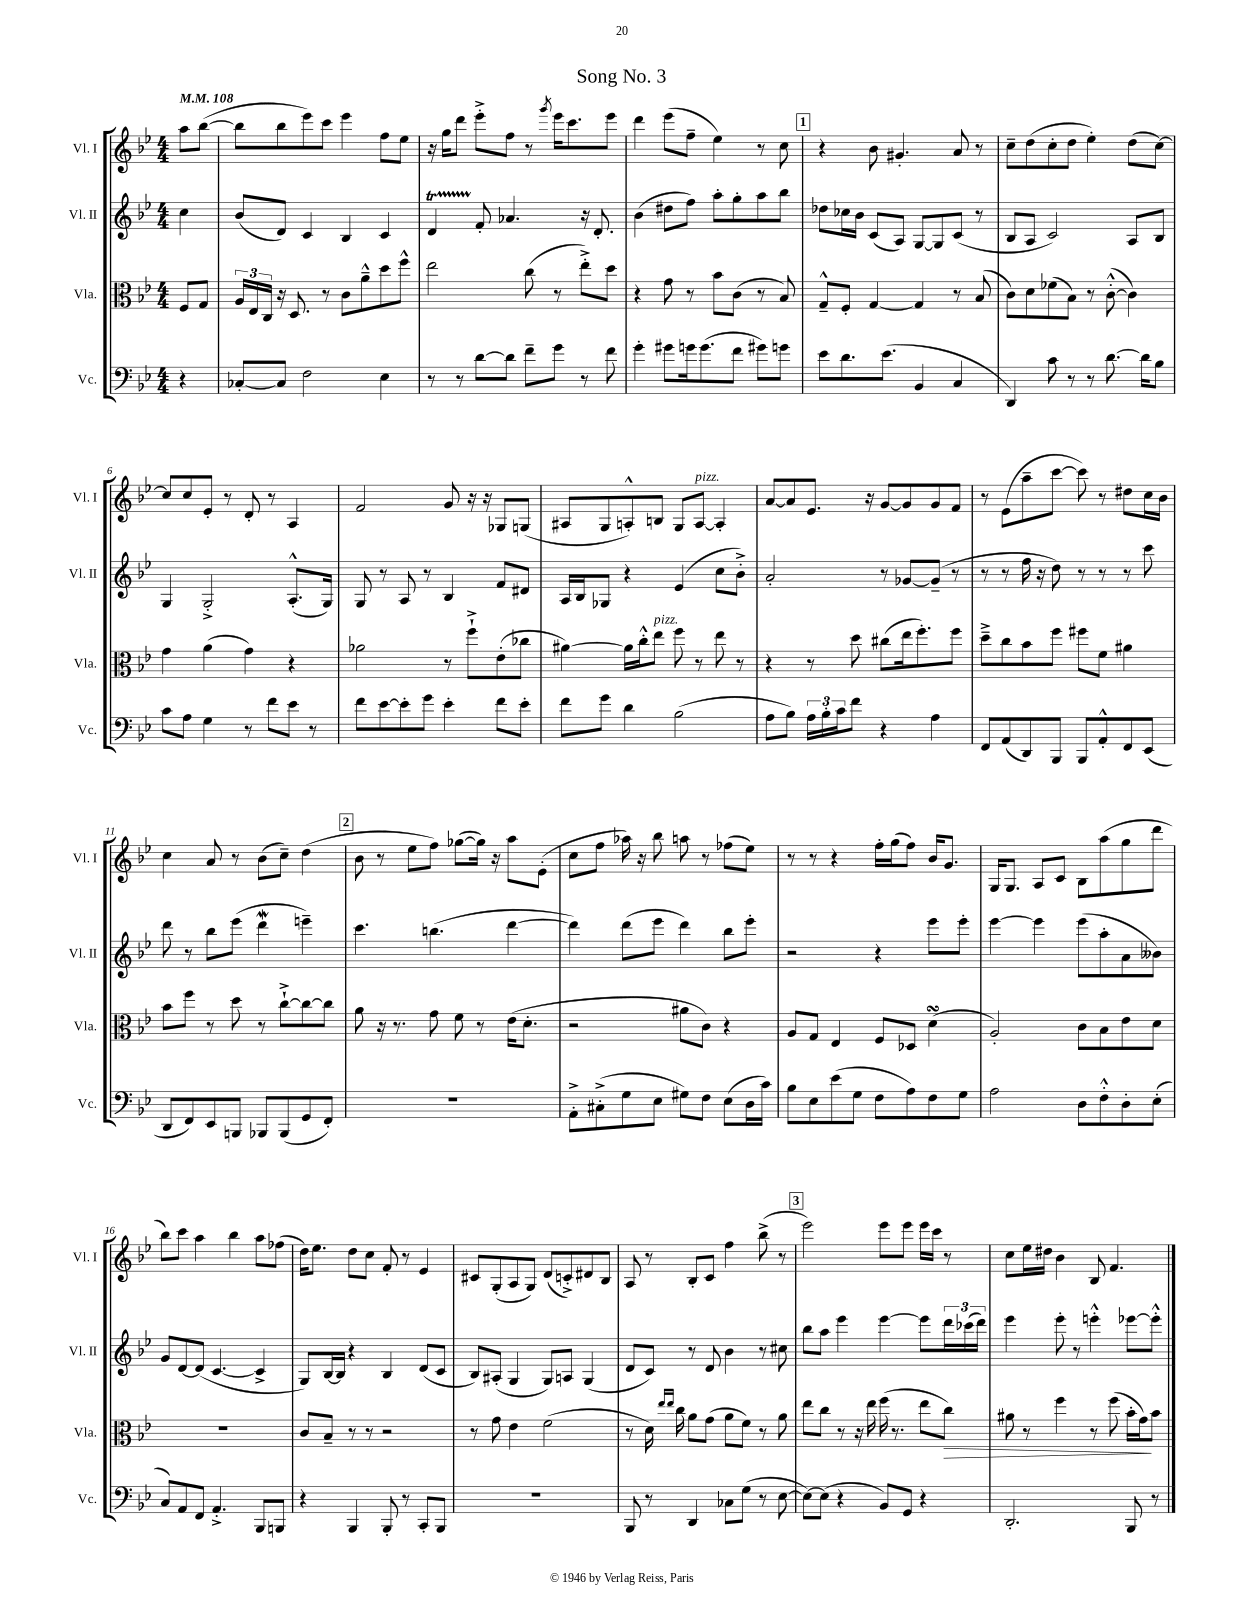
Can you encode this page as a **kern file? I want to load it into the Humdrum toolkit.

**kern	**kern	**dynam	**kern	**kern
*part4	*part3	*part3	*part2	*part1
*staff4	*staff3	*staff3	*staff2	*staff1
*I"Vc.	*I"Vla.	*	*I"Vl. II	*I"Vl. I
*I'Vc.	*I'Vla.	*	*I'Vl. II	*I'Vl. I
*clefF4	*clefC3	*	*clefG2	*clefG2
*k[b-e-]	*k[b-e-]	*	*k[b-e-]	*k[b-e-]
*M4/4	*M4/4	*	*M4/4	*M4/4
*MM108	*MM108	*	*MM108	*MM108
=	=	=	=	=
4r	8F/L	.	4cc\	8aa\L
.	8G/J	.	.	([8bb-\J
=1	=1	=1	=1	=1
[8C-X'/L	24A/LL	.	(8b-/L	8bb-\L]
.	24E-/	.	.	.
.	24C/JJ	.	.	.
8C-/J]	16r	.	8d/J)	8bb-\
.	8.D/	.	.	.
2F\	.	.	4c/	8eee-\)
.	8r	.	.	8ccc\J
.	8c\L	.	4B-/	4eee-\
.	8a~^^\	.	.	.
4E-\	8dd\	.	4c/	8ff\L
.	8ff^^\J	.	.	8ee-\J
=2	=2	=2	=2	=2
8r	2ee-\	.	4dt/	16r
.	.	.	.	16gg\KL
8r	.	.	.	8ddd\J
[8d\L	.	.	8f'/	8eee-'^\L
8d\J]	.	.	4.a-X/	8ff\J
8f~\L	(8cc\	.	.	8r
.	.	.	.	8qggg/
8g\J	8r	.	.	16eee-\KL
.	.	.	.	8.ccc\
8r	8ee-'^\L)	.	16r	.
.	.	.	8.d'/	.
8f\	8dd\J	.	.	8eee-\J
=3	=3	=3	=3	=3
4g'\	4r	.	(4b-\	4ddd\
8g#X\L	8g\	.	8dd#X\L	(8eee-\L
16gn\k	8r	.	8ff\J)	8ff~\J
(8.g\	.	.	.	.
.	8b-\L	.	8aa'\L	4ee-\)
8f\J	(8c\J	.	8gg'\	.
8g#X\L)	8r	.	8aa\	8r
8gn\J	8B-/)	.	8bb-\J	8cc\
!!LO:REH:place=s1:t=1
=4	=4	=4	=4	=4
8e-\L	8G~^^/L	.	8dd-X\L	4r
8.d\	8F'/J	.	16cc-X\L	.
.	.	.	16b-\JJ	.
.	[4G/	.	(8c/L	8b-\
(8.e-\J	.	.	.	.
.	.	.	8A/J)	4.g#X'/
4BB-/	4G/]	.	[8G/L	.
.	.	.	8G/]	.
4C/	8r	.	(8c/J	8a/
.	(8B-/	.	8r	8r
=5	=5	=5	=5	=5
4DD/)	8c\L)	.	8B-/L	8cc~\L
.	8d\	.	8A/J	(8dd\
8c\	(8f-X\	.	2c/)	8cc'\
8r	8B-\J)	.	.	8dd\J
8r	8r	.	.	4ee-'\)
[8.d\	([8c'^^\	.	.	.
.	4c\])	.	8A/L	(8dd\L
16d\KL]	.	.	.	.
8B-\J	.	.	8B-/J	[8cc\J)
!!LO:LB:g=z
=6	=6	=6	=6	=6
8c\L	4g\	.	4G/	8cc/L]
8A\J	.	.	.	8cc/
4G\	(4a\	.	2G'^/	8e-'/J
.	.	.	.	8r
8r	4g\)	.	.	8d'/
8f\L	.	.	.	8r
8e-\J	4r	.	(8.A'^^/L	4A/
8r	.	.	.	.
.	.	.	16G/Jk)	.
=7	=7	=7	=7	=7
8f\L	2a-X\	.	8G/	2f/
[8e-\	.	.	8r	.
8e-'\]	.	.	8A/	.
8g\J	.	.	8r	.
4e-'\	8r	.	4B-/	8g/
.	8ff`^\L	.	.	16r
.	.	.	.	16r
8f\L	(8e-'\	.	8f/L	8G-X/L
8e-'\J	8cc-X\J	.	8d#X/J	(8Gn/J
=8	=8	=8	=8	=8
8f\L	[4a#X\)	.	16A/LL	8A#X/L
.	.	.	16B-/J	.
8g\J	.	.	8G-X/J	8G/
4d\	16a#\LL]	.	4r	8An'^^/)
.	16cc'^^\J	.	.	.
!	!LO:TX:a:i:t=pizz.	!	!	!
.	8ee-\J	.	.	8Bn/J
(2B-\	8ff\	.	(4e-/	8G/L
!	!	!	!	!LO:TX:a:i:t=pizz.
.	8r	.	.	[8A/J
.	8ee-\	.	8cc\L	4A'/]
.	8r	.	8b-'^\J)	.
=9	=9	=9	=9	=9
8A\L	4r	.	2a'/	[8a/L
8B-\J)	.	.	.	8a/]
24A\LL	8r	.	.	8.e-/J
24B-'\	.	.	.	.
24c\J	.	.	.	.
8f\J	8dd\	.	.	.
.	.	.	.	16r
4r	(8cc#X\L	.	8r	[8g/L
.	16ee-\k	.	[8g-X/L	8g/]
.	8.ff'\)	.	.	.
4A\	.	.	(8g-~/J]	8g/
.	8ff\J	.	8r	8f/J
=10	=10	=10	=10	=10
8FF/L	8dd~^\L	.	8r	8r
(8AA/	8cc\	.	8r	(8e-\L
8DD/)	8b-\	.	16ff\	8aa~\
.	.	.	16r	.
8BBB-/J	8ff\J	.	8dd\)	[8ccc\J
8BBB-/L	8ff#X\L	.	8r	8ccc\])
8AA'^^/	8f\J	.	8r	8r
8FF/	4a#X\	.	8r	8dd#X\L
(8EE-/J	.	.	8ccc\	16cc\L
.	.	.	.	16b-\JJ
!!LO:LB:g=z
=11	=11	=11	=11	=11
8DD/L	8b-\L	.	8ddd\	4cc\
8FF/)	8ff\J	.	8r	.
8EE-/	8r	.	8bb-\L	8a/
8BBBn/J	8dd\	.	(8eee-\J	8r
8BBB-X/L	8r	.	4dddW\	(8b-\L
(8BBB-/	[8cc`^\L	.	.	8cc~\J)
8GG/	8cc\_	.	4eeen~\)	(4dd\
8FF'/J)	8cc\J]	.	.	.
!!LO:REH:place=s1:t=2
=12	=12	=12	=12	=12
1r	8a\	.	4.ccc\	8b-\
.	16r	.	.	8r
.	8.r	.	.	.
.	.	.	.	8ee-\L
.	8g\	.	(4.bbn\	8ff\J)
.	8f\	.	.	([8gg-X\L
.	8r	.	.	16gg-\Jk])
.	.	.	.	16r
.	(16e-\KL	.	[4ddd\	8aa\L
.	8.d'\J	.	.	.
.	.	.	.	(8e-'\J
=13	=13	=13	=13	=13
8AA'^\L	2r	.	4ddd\])	8cc\L
(8C#X'^\	.	.	.	8ff\J
8G\	.	.	(8ddd\L	16aa-X\)
.	.	.	.	16r
8E-\J	.	.	8eee-\J	8bb-\
8G#X\L)	8a#X\L	.	4ddd\)	8aan\
8F\J	8c\J)	.	.	8r
(8E-\L	4r	.	8bb-\L	(8ff-X\L
16D\L	.	.	8eee-'\J	8ee-\J)
16c\JJ)	.	.	.	.
=14	=14	=14	=14	=14
8B-\L	8A/L	.	2r	8r
8E-\	8G/J	.	.	8r
(8e-\	4E-/	.	.	4r
8G\J	.	.	.	.
8F\L	8F/L	.	4r	16ff'\LL
.	.	.	.	(16gg\J
8A\)	8D-X/J	.	.	8ff\J)
8F\	(4dsSsS\	.	8eee-\L	16b-/KL
.	.	.	.	8.g/J
8G\J	.	.	8eee-'\J	.
=15	=15	=15	=15	=15
2A\	2A'/)	.	[4eee-\	16G/KL
.	.	.	.	8.G/J
.	.	.	4eee-\]	8A/L
.	.	.	.	8c/J
8D\L	8c\L	.	(8eee-\L	8B-\L
8F'^^\	8B-\	.	8aa'\	(8aa\
8D'\	8e-\	.	8a\	8gg\
(8E-'\J	8d\J	.	8b--X\J)	8ddd\J
!!LO:LB:g=z
=16	=16	=16	=16	=16
8C/L)	1r	.	8g/L	8bb-\L)
8AA/	.	.	[8d/	8ccc\J
8FF/J	.	.	(8d/J]	4aa\
4.AA'^/	.	.	[4.c/	.
.	.	.	.	4bb-\
8BBB-/L	.	.	4c^/]	8aa\L
8BBBn/J	.	.	.	(8ff-X\J
=17	=17	=17	=17	=17
4r	8c/L	.	8G/L)	16dd\KL)
.	.	.	.	8.ee-\J
.	8B-~/J	.	[16B-/L	.
.	.	.	16B-/JJ]	.
4BBB-/	8r	.	4r	8dd\L
.	8r	.	.	8cc\J
8BBB-'/	2r	.	4B-/	8f'/
8r	.	.	.	8r
8CC'/L	.	.	(8d/L	4e-/
8BBB-/J	.	.	8c/J	.
=18	=18	=18	=18	=18
1r	8r	.	8B-/L)	8c#X/L
.	8g\	.	(8A#X'/J	(8G'/
.	4e-\	.	4G/	8A/
.	.	.	.	8G/J)
.	(2f\	.	8G/L)	(8d/L
.	.	.	8An/J	8cn'^/)
.	.	.	(4G/	8d#X/
.	.	.	.	8B-/J
=19	=19	=19	=19	=19
8BBB-/	8r	.	8d/L	8A/
8r	16d\)	.	8c/J)	8r
.	16qqee-/LL	.	.	.
.	16qqee-/JJ	.	.	.
.	16cc\	.	.	.
4DD/	8a\L	.	8r	8B-'/L
.	(8g\J	.	8d/	8c/J
8C-X\L	8a\L	.	4b-\	4ff\
(8G\J	8f\J)	.	.	.
8r	8r	.	8r	(8bb-^\
[8E-\	8a\	.	8cc#X\	8r
!!LO:REH:place=s1:t=3
=20	=20	=20	=20	=20
8E-\L_)	8ee-\L	.	8bb-\L	2eee-\)
(8E-\J]	8cc\J	.	8aa\J	.
4r	8r	.	4eee-\	.
.	16r	.	.	.
.	16ee-\	.	.	.
8BB-/L)	(16ff\	.	[4eee-\	8eee-\L
.	8.r	.	.	.
8GG/J	.	.	.	8eee-\J
4r	8ee-\L	.	8eee-\L]	16eee-\LL
.	.	.	.	16ccc\JJ
!	!	!LO:HP:b	!	!
.	8cc\J)	>	24ddd\L	8r
.	.	.	(24ccc-X\	.
.	.	.	24ddd\JJ)	.
=21	=21	=21	=21	=21
2.DD'/	8a#X\	.	4eee-\	8cc\L
.	8r	.	.	16ee-\L
.	.	.	.	16dd#X\JJ
.	4ff\	.	8eee-'\	4b-\
.	.	.	8r	.
.	8r	.	4eeen'^^\	8B-/
.	(8ff\	.	.	4.f/
8BBB-/	16b-'\LL	.	[8eee-X\L	.
.	16g\J)	.	.	.
8r	8b-\J	]	8eee-'^^\J]	.
==	==	==	==	==
*-	*-	*-	*-	*-
